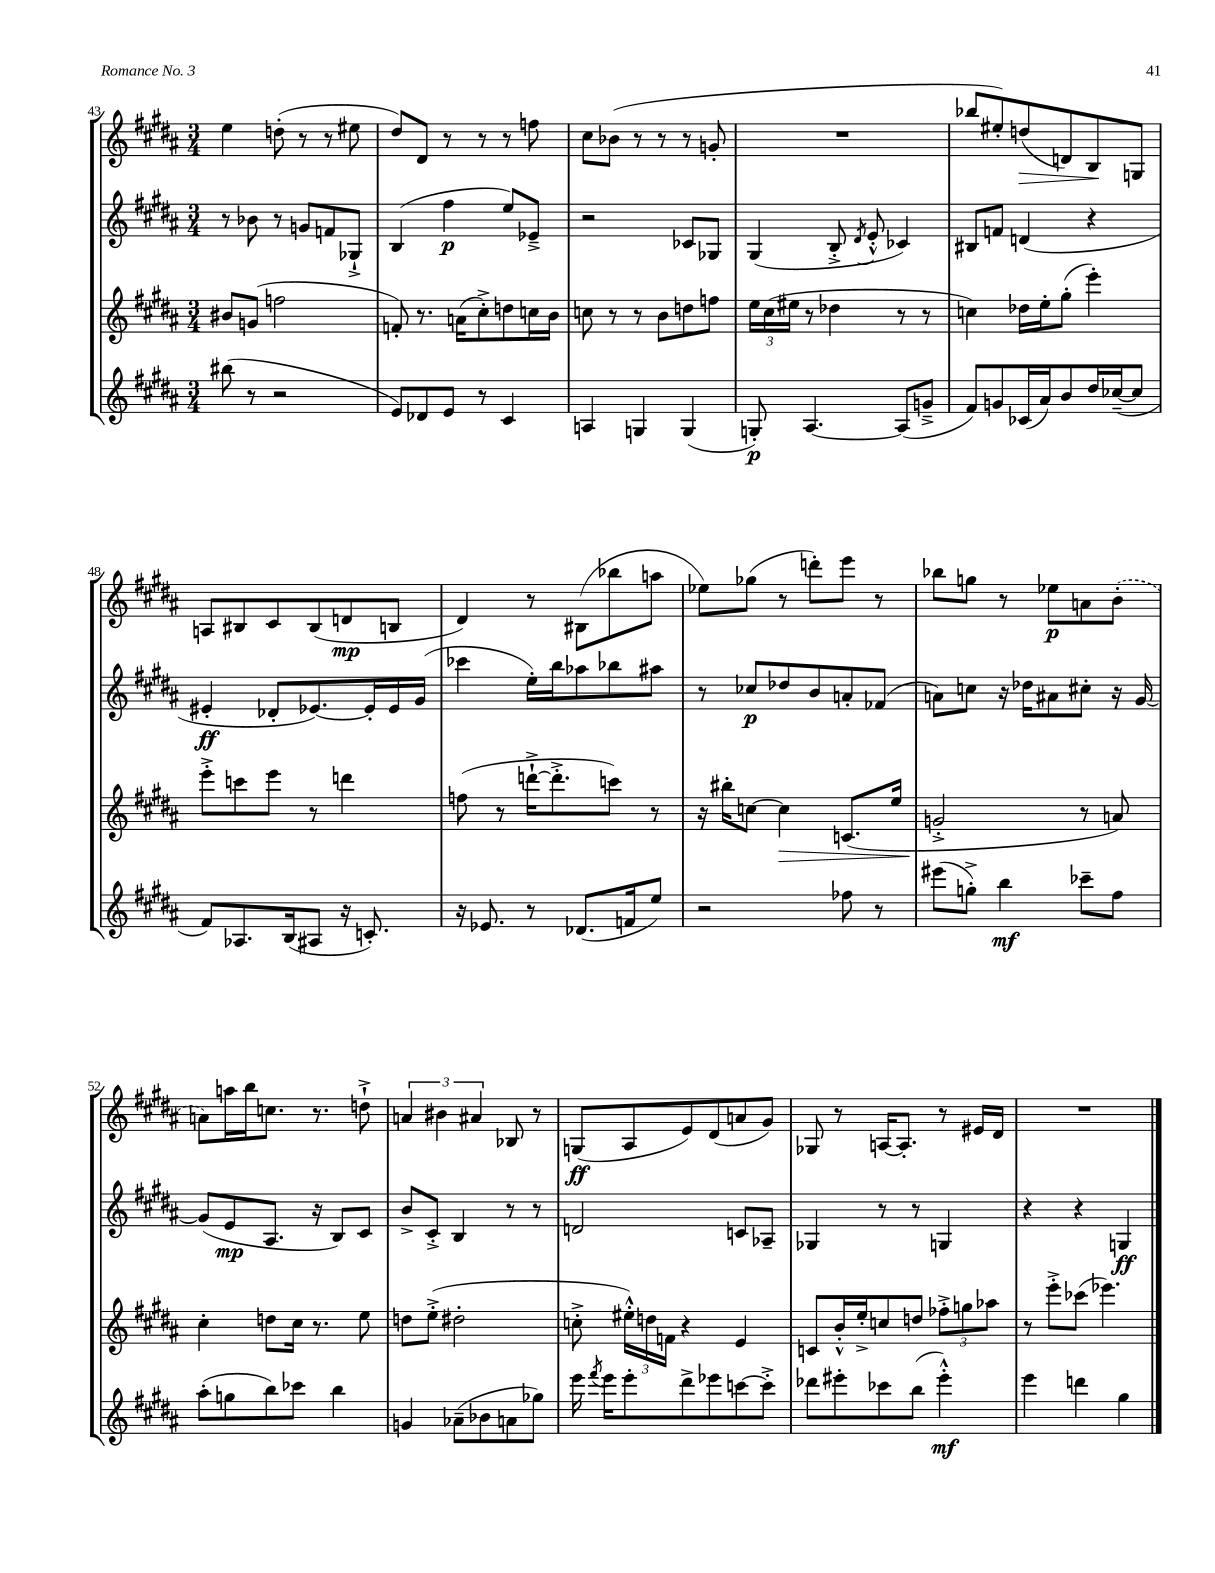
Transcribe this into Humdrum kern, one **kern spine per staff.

**kern	**kern	**kern	**kern
*staff4	*staff3	*staff2	*staff1
*clefG2	*clefG2	*clefG2	*clefG2
*k[f#c#g#d#a#]	*k[f#c#g#d#a#]	*k[f#c#g#d#a#]	*k[f#c#g#d#a#]
*M3/4	*M3/4	*M3/4	*M3/4
(8bb#	8b#	8r	4ee
8r	(8g	8b-	.
2r	2ff	8r	(8dd'
.	.	8g	8r
.	.	8f	8r
.	.	8G-`^	8ee#
=	=	=	=
8e)	8f')	(4B	8dd#)
8d-	8.r	.	8d#
8e	.	4ff#	8r
.	(16a	.	.
8r	8cc#'^)	.	8r
4c#	8dd	8ee)	8r
.	16cc	8e-~^	8ff
.	16b	.	.
=	=	=	=
4A	8cc	2r	8cc#
.	8r	.	(8b-
4G	8r	.	8r
.	8b	.	8r
(4G	8dd	8c-	8r
.	8ff	8G-	8g'
=	=	=	=
8G')	24ee	(4G#	2.r
.	(24cc#	.	.
.	24ee#	.	.
[4.A#	8r	.	.
.	4dd-	8B'^	.
.	.	8qd#	.
.	.	8e'^^	.
(8A#]	8r	4c-)	.
8g~^	8r	.	.
=	=	=	=
8f#)	4cc)	8B#	8bb-
8g	.	8f	8ee#')
(16c-	16dd-	(4d	(8dd
16a#)	16ee'	.	.
8b	(8gg#'	.	8d)
16dd#	4eee')	4r	8B
([16cc-~	.	.	.
8cc-]	.	.	8G
=	=	=	=
8f#)	8eee'^	4e#'	8A
8.A-	8ccc	.	8B#
.	8eee	8d-'	8c#
(16B	.	.	.
8A#	8r	[8.e-)	(8B#
16r	4ddd	.	8d
8.c')	.	16e-']	.
.	.	16e-	8B
.	.	(16g#	.
=	=	=	=
16r	(8ff	4ccc-	4d#)
8.e-	.	.	.
.	8r	.	.
8r	[16ddd`^	16ee')	8r
.	8.ddd'^]	16bb	.
(8.d-	.	8aa-	(8B#
.	8ccc)	8bb-	8bb-
16f	.	.	.
8ee)	8r	8aa#	8aa
=	=	=	=
2r	16r	8r	8ee-)
.	16bb#'	.	.
.	[8cc	8cc-	(8gg-
.	4cc]	8dd-	8r
.	.	8b	8ddd')
8ff-	(8.c	8a'	8eee
8r	.	(8f-	8r
.	16ee	.	.
=	=	=	=
(8eee#	2g'^	8a)	8bb-
8gg'^)	.	8cc	8gg
4bb	.	16r	8r
.	.	16dd-	.
.	.	8a#	8ee-
8ccc-~	8r	8cc#'	8a
8ff#	8a)	16r	(8b'
.	.	[16g#	.
=	=	=	=
(8aa#'	4cc#'	(8g#]	8a)
8gg	.	8e	16aa
.	.	.	16bb
8bb)	8dd	8.A#	8.cc
8ccc-	16cc#	.	.
.	8.r	16r	8.r
4bb	.	8B)	.
.	8ee	8c#	8dd`^
=	=	=	=
4g	8dd	8b^	6a
.	(8ee'^	8c#'^	.
.	.	.	6b#
(8a-~	2dd#'	4B	.
.	.	.	6a#
8b-	.	.	.
8a	.	8r	8B-
8gg-)	.	8r	8r
=	=	=	=
16eee	8cc'^	2d	(8G
8qfff#	.	.	.
16eee	.	.	.
8eee'	24ee#'^^)	.	8A#
.	24dd	.	.
.	24f	.	.
8ddd#^	4r	.	8e)
8eee-	.	.	(8d#
[8ccc	4e	8c	8a
8ccc'^]	.	8A-~	8g#)
=	=	=	=
8ddd-	8c	4G-	8G-
8eee#'	16b'^^	.	8r
.	16ee'^	.	.
8ccc-	8cc	8r	[16A
.	.	.	8.A']
(8bb	8dd	8r	.
4eee#'^^)	12ff-'^	4G	8r
.	12gg	.	.
.	.	.	16e#
.	12aa-	.	.
.	.	.	16d#
=	=	=	=
4eee	8r	4r	2.r
.	8eee'^	.	.
4ddd	(8ccc-	4r	.
.	4.eee-)	.	.
4gg#	.	4G	.
==	==	==	==
*-	*-	*-	*-
